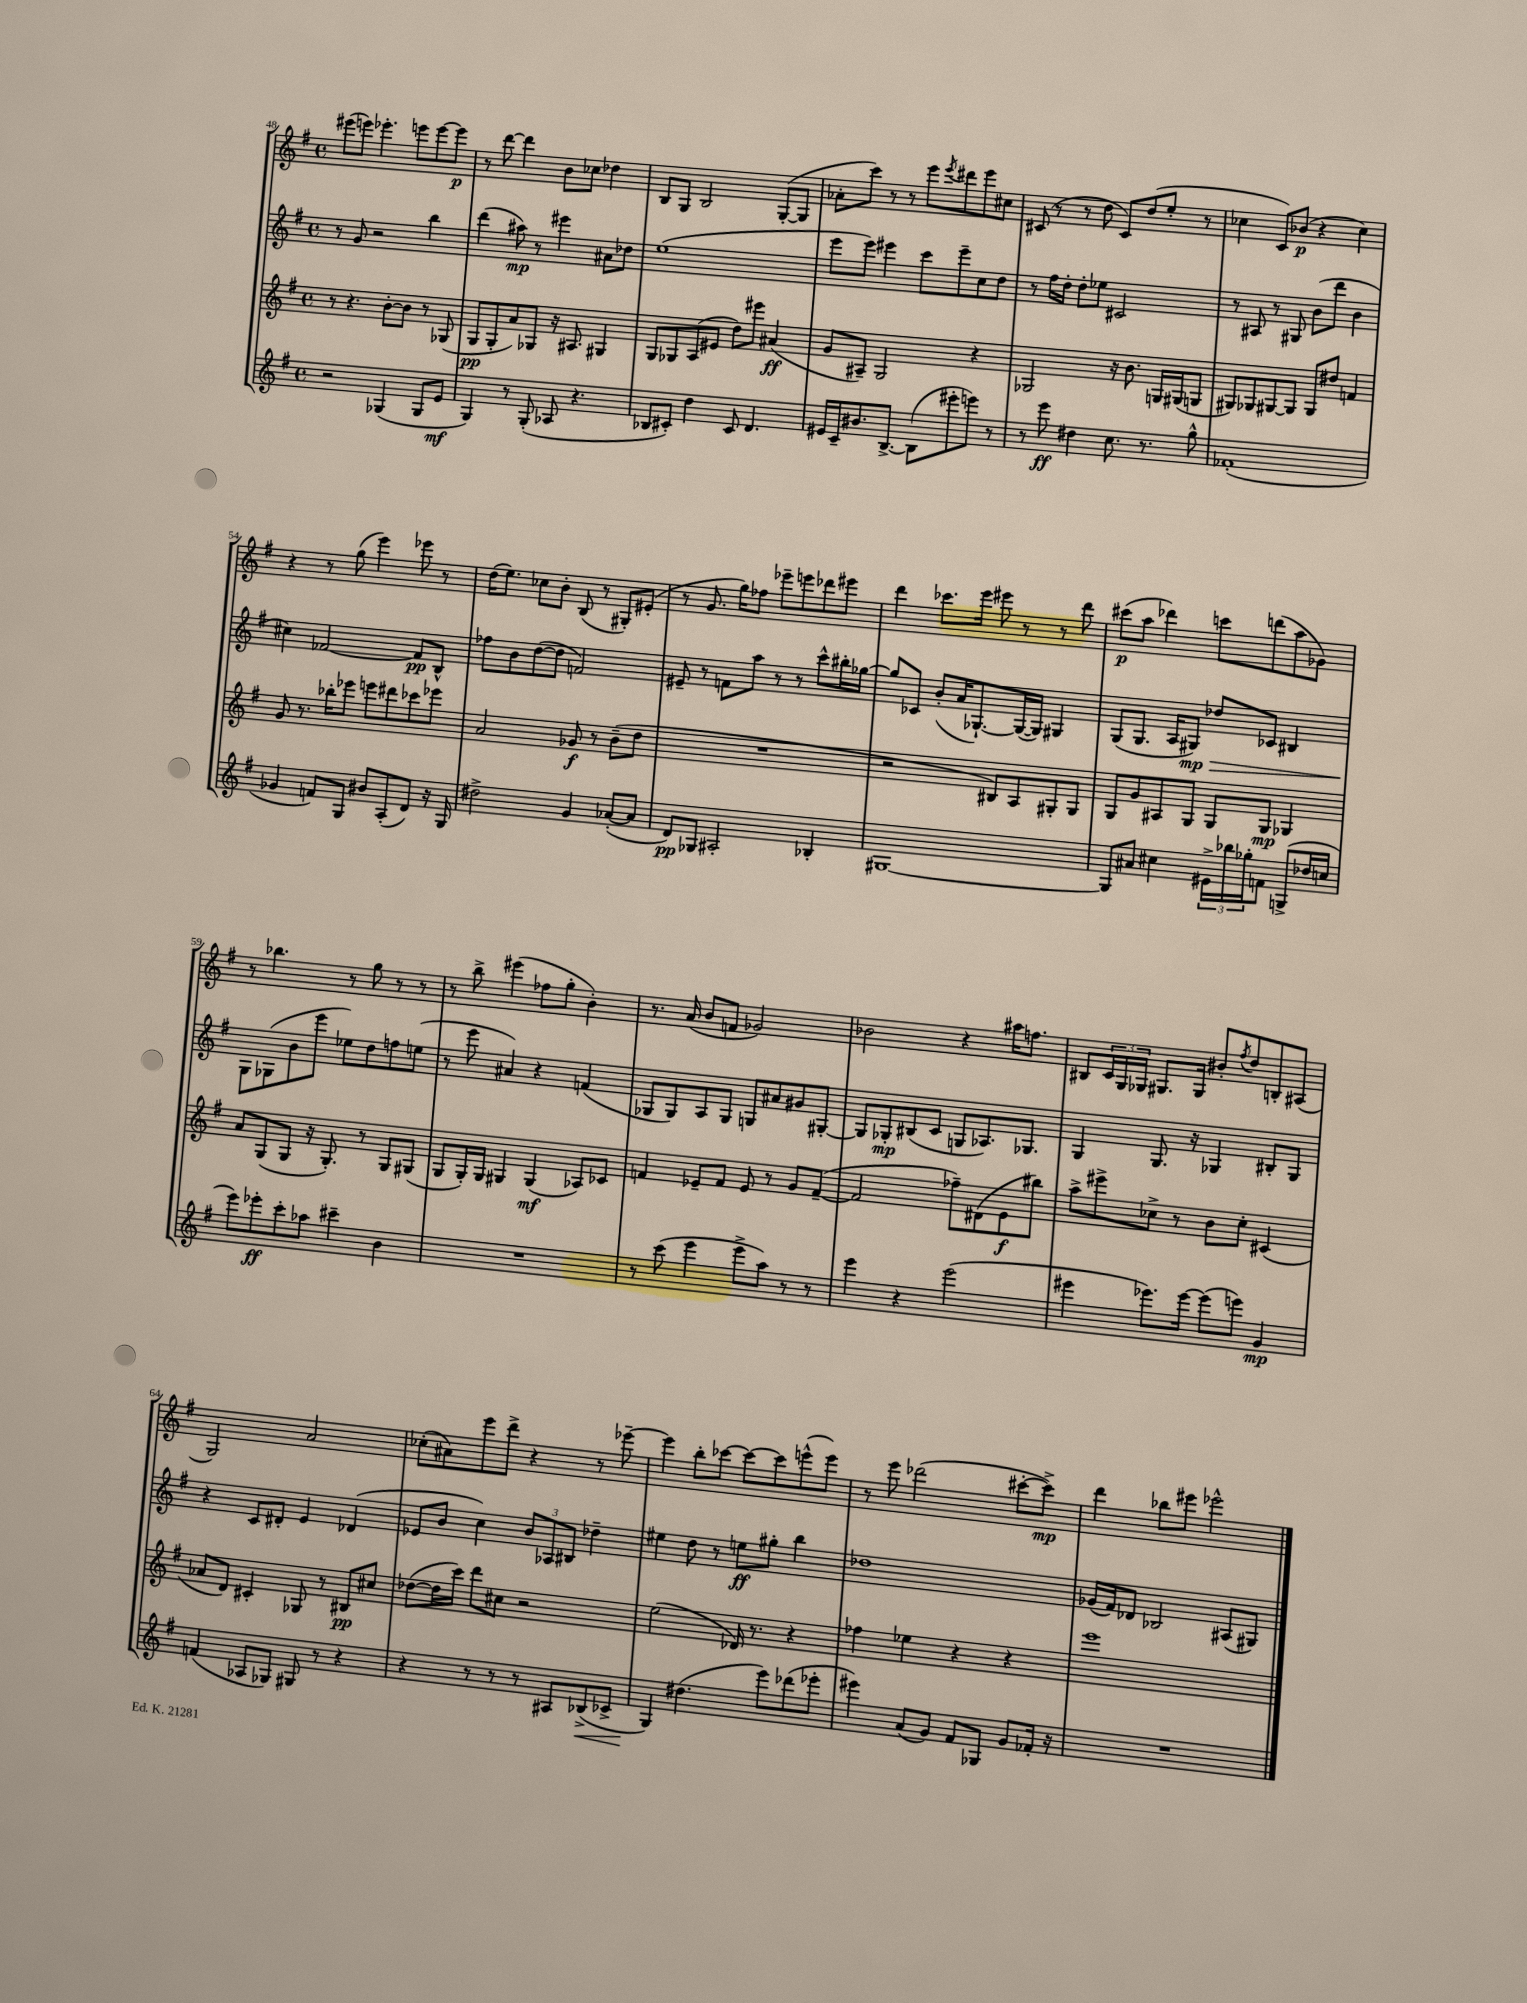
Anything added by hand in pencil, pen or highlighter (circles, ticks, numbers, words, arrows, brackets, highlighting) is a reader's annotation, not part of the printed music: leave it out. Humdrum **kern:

**kern	**kern	**kern	**kern
*staff4	*staff3	*staff2	*staff1
*clefG2	*clefG2	*clefG2	*clefG2
*k[f#]	*k[f#]	*k[f#]	*k[f#]
*M4/4	*M4/4	*M4/4	*M4/4
*met(c)	*met(c)	*met(c)	*met(c)
2r	8r	8r	(8eee#\L
.	4.r	8g/	8eee\J)
.	.	2r	4.eee-'\
(4G-/	[8b'\L	.	.
.	8b\]J	.	8eee\L
8G-/L	8r	4bb\	[8eee\
8e/J	(8G-/	.	8eee\]J
=	=	=	=
4G/)	8G/L	(4ddd\	8r
.	8G'/	.	[8ddd\
8r	8a/)	8aa#\)	4ddd\]
(8G'/	8G-/J	8r	.
8A-/	16r	4eee#\	8b\L
.	8.A#/	.	.
4.r	.	.	8cc-\J
.	4G#/	8a#\L	4dd-\
.	.	8dd-\J	.
=	=	=	=
8B-/L	8G/L	(1ee	8B/L
8c#'/J)	8G-/	.	8G/J
4dd\	(8A/	.	2B/
.	8e#/J	.	.
8c#/	8dd\L)	.	.
4.d/	8eee#\J	.	.
.	(4a#/	.	([8G'/L
.	.	.	8G/]J
=	=	=	=
16e#/LL	8g/L	8eee\L	8a-'\L
16c~/J	.	.	.
8.b#/	8A#~/J)	8eee\J)	8ccc\J)
.	2G/	4eee#\	8r
[8.B^/J	.	.	.
.	.	.	8r
(8B\]L	.	8ccc\L	8eee\L
.	.	.	8qeee/
8eee#'\	.	8eee#~\	8ddd#\
8eee\J)	4r	8cc\	8eee\
8r	.	8dd\J	8cc#\J
=	=	=	=
8r	2G-/	8r	(8c#/
8eee\	.	16ff#\LL	8r
.	.	16dd'\JJ	.
4dd#\	.	8dd'\L	8r
.	.	8ee-\J	8dd\
8.cc\	16r	2c#/	8c#/L)
.	8.b\	.	.
.	.	.	(8dd/
8.r	.	.	.
.	16G/LL	.	8ee'/J
.	(16G#/J	.	.
8gg^^\	8G/J	.	8r
=	=	=	=
(1f-'	8G#/L)	8r	4cc-\
.	8G-/	8A#/	.
.	[8G#/	8r	8c/L)
.	8G#/]J	8G#/	(8b-/J
.	8G#/L	(8b\L	4r
.	8dd#/J	8ddd\J	.
.	4f/	4b\	4cc-\)
=	=	=	=
4g-/	8g/	4cc#\)	4r
.	8.r	.	.
8f/L)	.	[2f-/	8r
.	16bb-'\LK	.	.
8G/J	8eee-\J	.	(8gg\
8b#/L	8eee\L	.	4eee\)
(8A'/	8ddd#\	.	.
8d/J)	8ccc-\	8f-/]L	8eee-\
16r	8eee-\J	8B^^/J	8r
16G/	.	.	.
=	=	=	=
2dd#^\	2a/	8ff-\L	(16dd\LK
.	.	.	8.ee\J)
.	.	8b\	.
.	.	([8dd\	8cc-\L
.	.	8dd\]J	8b'\J
4g/	8g-/	2f/)	(8B/
.	8r	.	8r
([8a-'/L	(8b~\L	.	8G#'/L)
8a-/]J	8dd\J	.	(8e#'/J
=	=	=	=
8d/L)	1r	8e#~/	8r
8G-/J	.	8r	8.g/
2A#'/	.	8f\L	.
.	.	.	16gg\LK)
.	.	8aa\J	8ff-\J
.	.	8r	8eee-~\L
.	.	8r	8eee\
4B-'/	.	8ccc^^\L	8ddd-\
.	.	16bb#'\L	8eee#\J
.	.	[16gg-\JJ	.
=	=	=	=
[1G#	2r	8gg-/]L	4ddd\
.	.	8c-/J	.
.	.	(8b'/L	8.ccc-\L
.	.	16a/K	.
.	.	[8.G-`/)	16eee\Jk
.	8B#/L)	.	8eee#\
.	8A/	(16G-/_L	8r
.	.	16G-/]JJ)	.
.	8G#'/	4G#/	8r
.	8G#/J	.	8ddd\
=	=	=	=
8G#/]L	8G/L	(8G/L	(8ccc#\L
8a#/J	8g/	8.G/J	8aa\J
4cc#\	8A#/	.	4ddd-\)
.	.	16A/LK	.
.	8G/J	8G#/J)	.
24e#^\LL	8G/L	8dd-/L	8ccc\L
24bb-\	.	.	.
24gg-'\J	.	.	.
8f\J	8G/J	8c-/J	(8ddd\
(8G^/L	4G-/	4B#/	8aa\
16dd-/L	.	.	8g-\J)
16cc/JJ	.	.	.
=	=	=	=
8eee\L)	8a/L	8G\L	8r
8eee-'\	(8G/	(8G-\	4.bb-\
8ccc'\	8G/J	8b\	.
8aa-\J	16r	8eee\J	.
.	8.G'/)	.	.
4ccc#~\	.	8ee-\L)	8r
.	8r	8dd\	8gg\
4b\	8G/L	8ff\	8r
.	(8G#/J	(8ee\J	8r
=	=	=	=
1r	8G/L	8r	8r
.	16G'/L)	8eee\	8bb^\
.	16G/JJ	.	.
.	4G#/	4a#/)	(4eee#\
.	(4G#/	4r	8ff-\L
.	.	.	8gg'\J
.	8A-/L)	(4f/	4b'\)
.	8c-/J	.	.
=	=	=	=
8r	4f/	8G-/L	8.r
(8ccc\	.	8G-/)	.
.	.	.	(16a/
4eee\	8e-~/L	8A/	8b/L
.	8f/J	8G-/J	8f/J
8eee^\L	8e-/	8G/L	2g-/)
8aa\J)	8r	8a#/	.
8r	8g/L	8g#/	.
8r	([8f~/J	[8G#'/J	.
=	=	=	=
4eee\	2f/]	8G#/]L	2b-\
.	.	8G-'/	.
4r	.	(8B#/	.
.	.	8c/J	.
(2eee\	8ff-~\L)	8G/L	4r
.	(8d#\	8.A-/)	.
.	8e\	.	16aa#\LK
.	.	8.G-/J	8.ff\J
.	8bb#\J)	.	.
=	=	=	=
4eee#\	8aa^\L	4G/	8B#/L
.	8eee#^\	.	24c/L
.	.	.	24G/
.	.	.	24G-/JJ
8.eee-\L)	8cc-^\J	8.G/	8.G#/L
.	8r	.	.
[16eee-\Jk	.	16r	16G#/Jk
(8eee-\]L	8b\L	4G-/	8b#'/L
.	.	.	8qff#/
8eee\J)	8cc-'\J	.	8dd/
4g/	(4c#/	8B#'/L	8B'/
.	.	8G-/J	(8A#/J
=	=	=	=
(4f/	8a-/L	4r	2G/)
.	8d/J)	.	.
8A-/L	4c#'/	8c/L	.
8G-/J)	.	8d#'/J	.
8G#/	8G-/	4e/	2a/
8r	8r	.	.
4r	8B#/L	(4d-/	.
.	8cc#/J	.	.
=	=	=	=
4r	([8dd-\L	8e-/L	(8cc-'\L
.	16dd-\]L	8b/J	8a#\)
.	16ccc\JJ)	.	.
8r	8ddd\L	4cc\)	8eee\
8r	8cc#\J	.	8ddd^\J
8r	2r	12b/L	4r
.	.	12A-/	.
8A#/L	.	.	.
.	.	12B#/J	.
(8B-^/	.	4dd-~\	8r
8c-^/J	.	.	[8eee-~\
=	=	=	=
4G/)	(2ee\	4ee#\	4eee-\]
(4.dd#\	.	8dd\	8bb'\L
.	.	8r	[8ccc-\J
.	16d-/)	8ee\L	8ccc-\_L
.	8.r	.	.
8eee\L)	.	8gg#'\J	8ccc-\]
(8ddd-\	4r	4bb\	(8eee^^\
8eee-'\J	.	.	8eee\J)
=	=	=	=
4eee#\)	4ff-\	1dd-	8r
.	.	.	8eee\
(8a/L	4ee-\	.	(2ddd-\
8g/J)	.	.	.
8f#/L	4r	.	.
8G-/J	.	.	.
8g/L	4r	.	[8ccc#'\L
16f-'/Jk	.	.	8ccc#^\]J)
16r	.	.	.
=	=	=	=
1r	1eee	(16g-/LL	4ddd\
.	.	16f#/J)	.
.	.	8d-/J	.
.	.	2B-/	8bb-\L
.	.	.	8eee#\J
.	.	.	2eee-^^\
.	.	(8A#/L	.
.	.	8G#/J)	.
==	==	==	==
*-	*-	*-	*-
